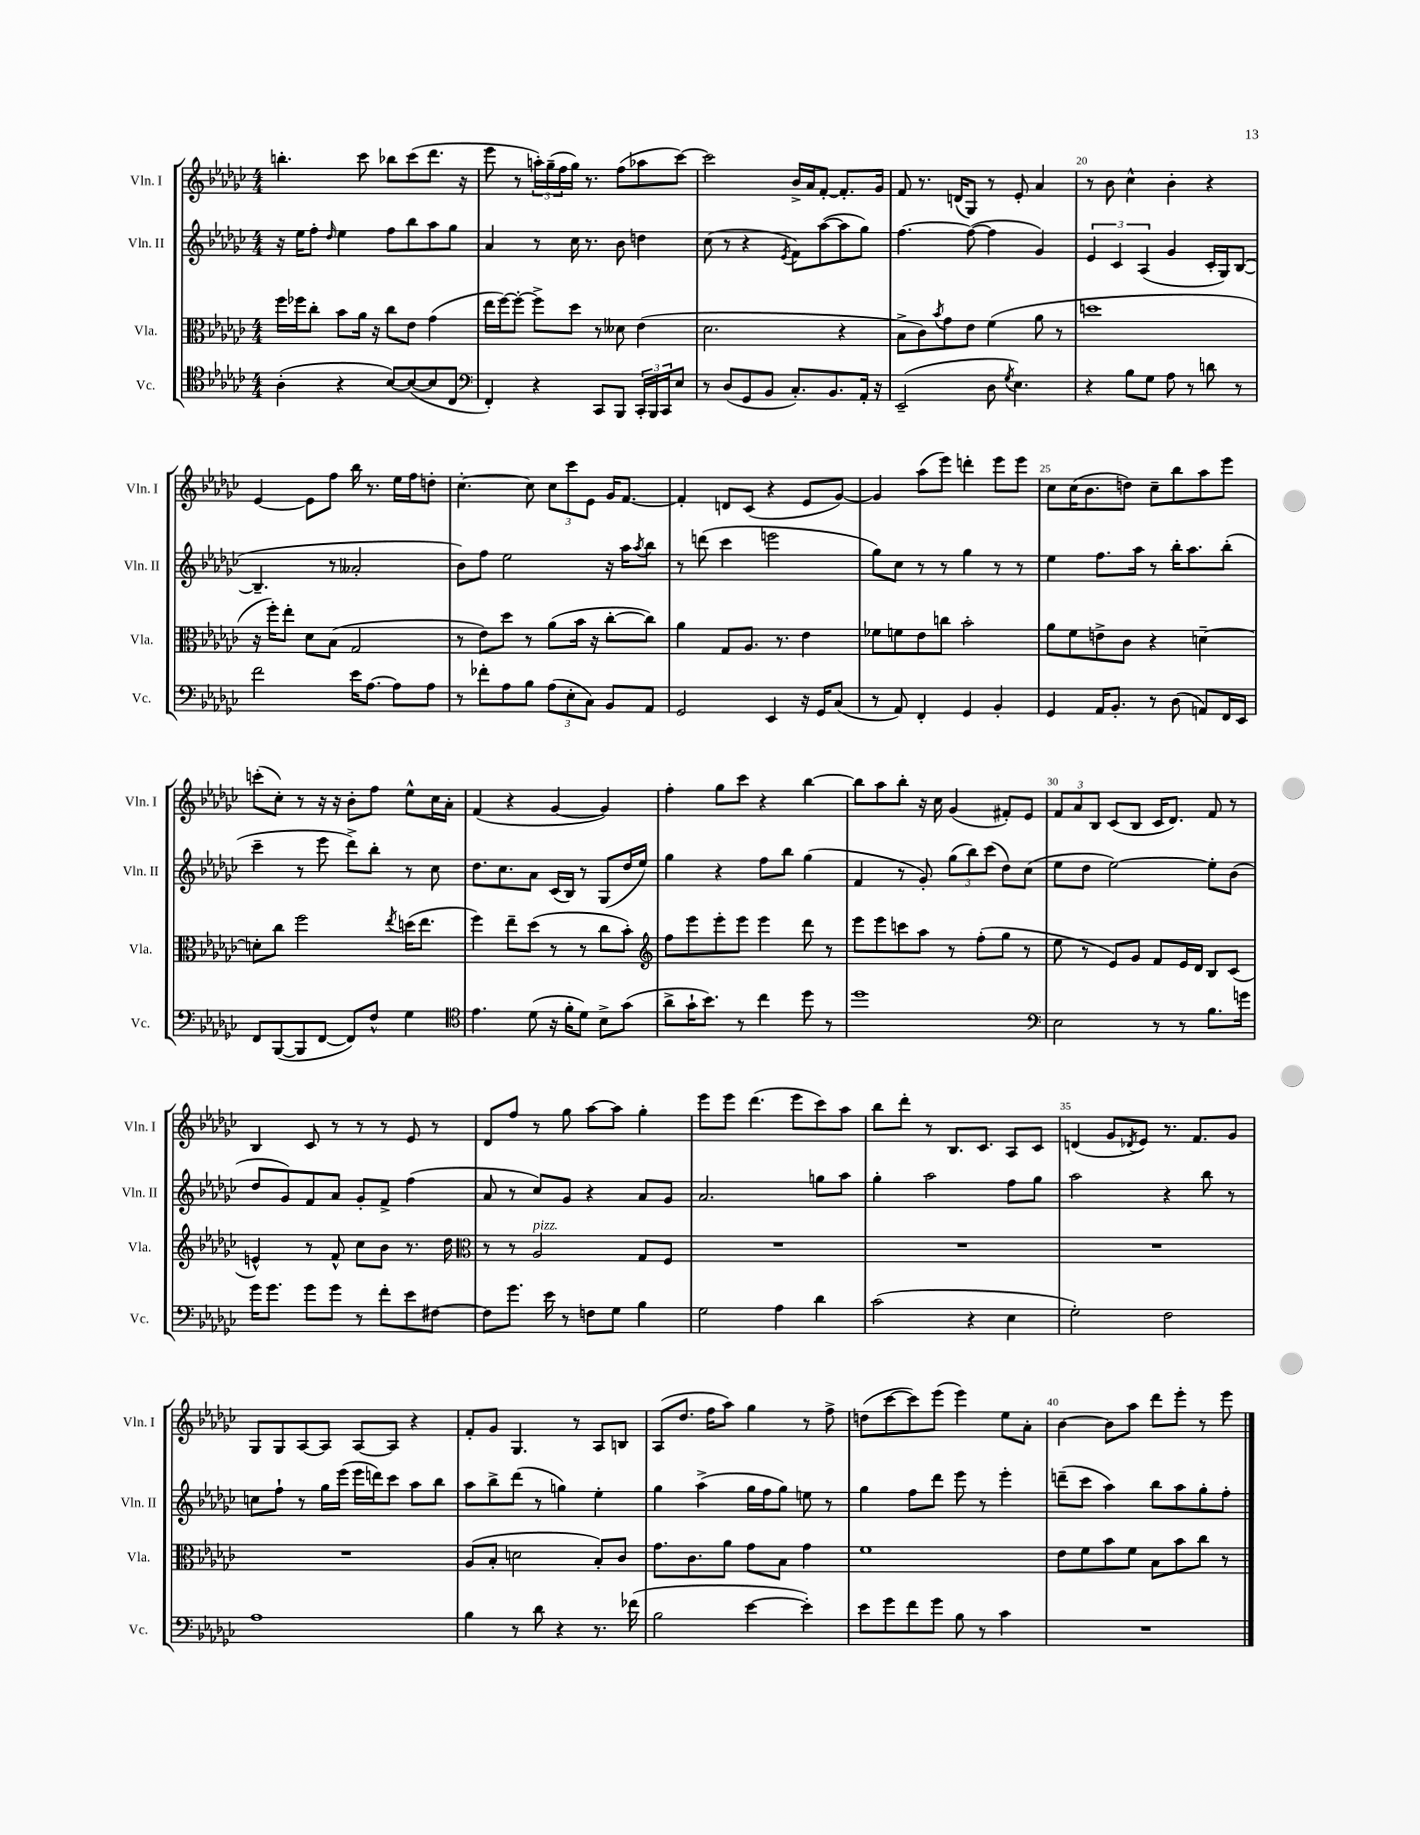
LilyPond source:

<<
\new StaffGroup <<
\new Staff = "s0" \with { instrumentName = "Vln. I" shortInstrumentName = "Vln. I" } {
    \clef treble \key ges \major \numericTimeSignature \time 4/4
    b''4.-. ces'''8 bes''8 ces'''8( des'''8. r16 |
    ees'''8 r8 \tuplet 3/2 { a''16-.) ges''16--( f''16 } ges''16) r8. f''8( aes''8 ces'''8~) |
    ces'''2 bes'16-> aes'16 f'8~-. f'8.-. ges'16 |
    f'8 r8. d'16( ges8) r8 ees'8-. aes'4 |
    r8 bes'8 ces''4-^ bes'4-. r4 |
    ees'4~ ees'8 f''8 bes''16 r8. ees''16 f''16 d''8-. |
    ces''4.~-. ces''8 \tuplet 3/2 { ces''8 ces'''8 ees'8 } ges'16 f'8.~ |
    f'4-. d'8 ces'8( r4 ees'8 ges'8~) |
    ges'4 aes''8( ees'''8) d'''4-. ees'''8 ees'''8 |
    ces''8 ces''16( bes'8. d''8) ces''8-- bes''8 aes''8 ees'''8 |
    c'''8-.( ces''8-.) r8 r16 r16 bes'8-. f''8 ees''8-^ ces''16 aes'16-. |
    f'4( r4 ges'4~ ges'4) |
    f''4-. ges''8 ces'''8 r4 bes''4~ |
    bes''8 aes''8 bes''8-. r16 ces''16 ges'4( fis'8-.) ees'8 |
    \tuplet 3/2 { f'8 aes'8 bes8 } ces'8( bes8 ces'16 des'8.) f'8 r8 |
    bes4 ces'8 r8 r8 r8 ees'8 r8 |
    des'8 f''8 r8 ges''8 aes''8~ aes''8 ges''4-. |
    ees'''8 ees'''8 des'''4.( ees'''8 ces'''8) aes''8 |
    bes''8 des'''8-. r8 bes8. ces'8. aes8 ces'8 |
    d'4( ges'8 \acciaccatura { des'8 } ees'8) r8. f'8. ges'8 |
    ges8 ges8 aes8~ aes8 aes8~ aes8 r4 |
    f'8-. ges'8 ges4. r8 aes8 b8 |
    aes8( des''8. f''16 aes''8) ges''4 r8 f''8-> |
    d''8( ces'''8~ ces'''8) ees'''8( ees'''4) ees''8 aes'8-. |
    bes'4~ bes'8 aes''8 des'''8 ees'''8-. r8 ees'''8 \bar "|." |
}
\new Staff = "s1" \with { instrumentName = "Vln. II" shortInstrumentName = "Vln. II" } {
    \clef treble \key ges \major \numericTimeSignature \time 4/4
    r16 ees''16 f''8-. \grace { des''16 } ees''4 f''8 bes''8 aes''8 ges''8 |
    aes'4 r8 ces''16 r8. bes'8 d''4 |
    ces''8( r8 r4 \acciaccatura { ees'8 } f'8) aes''8~( aes''8 ges''8) |
    f''4.~ f''8~( f''4 ges'4) |
    \tuplet 3/2 { ees'4 ces'4 aes4( } ges'4 ces'16-. ges16) bes8~( |
    bes4.-- r8 aeses'2-. |
    bes'8) f''8 ees''2 r16 aes''16 \acciaccatura { aes''8 } bes''8 |
    r8 d'''8( ces'''4 e'''2 |
    ges''8) ces''8 r8 r8 ges''4 r8 r8 |
    ees''4 f''8. aes''16 r8 bes''16-. aes''8. bes''8-.( |
    ces'''4-- r8 ees'''8 des'''8->) bes''8-. r8 ces''8 |
    des''8. ces''8. aes'8 ces'16( bes16) r8 ges8( des''16 ees''16) |
    ges''4 r4 f''8 bes''8 ges''4( |
    f'4 r8 ges'8-.) \tuplet 3/2 { ges''8( bes''8) ces'''8( } des''8) ces''8( |
    ees''8 des''8 ees''2~) ees''8-. bes'8( |
    des''8 ges'8) f'8 aes'8 ges'8-. f'8-> f''4( |
    aes'8 r8 ces''8) ges'8 r4 aes'8 ges'8 |
    aes'2. g''8 aes''8 |
    ges''4-. aes''2 f''8 ges''8 |
    aes''2 r4 bes''8 r8 |
    c''8 f''8-! r8 ges''16 ees'''16( ees'''16 d'''16) ces'''8 aes''8 bes''8 |
    aes''8 bes''8-> des'''8( r8 g''4) ees''4-. |
    ges''4 aes''4->( ges''16 f''16 ges''8) e''8 r8 |
    ges''4 f''8 des'''8 ees'''8 r8 ees'''4-. |
    d'''8--( ces'''8 aes''4) bes''8 aes''8 ges''8-. f''8-. \bar "|." |
}
\new Staff = "s2" \with { instrumentName = "Vla." shortInstrumentName = "Vla." } {
    \clef alto \key ges \major \numericTimeSignature \time 4/4
    f''16 fes''16 ces''8-. bes'8 aes'16 r16 ces''8 ees'8 ges'4( |
    ees''16 f''16~) f''8~-. f''8-> des''8 r8 deses'8 ees'4( |
    des'2. r4 |
    bes8-> ces'8) \acciaccatura { bes'8 } ges'8 ees'8 f'4( aes'8 r8 |
    d''1 |
    r16 f''16-.) ees''8-. des'8 bes8( ges2 |
    r8 ees'8) des''8 r8 aes'8( bes'16 r16 ces''8~-. ces''8) |
    aes'4 ges8 aes8. r8. ees'4 |
    fes'8 f'8 ees'8 c''8 bes'2-. |
    aes'8 f'8 e'8-> ces'8 r4 d'4~-- |
    d'8-. ces''8 f''2 \acciaccatura { ees''8 } d''16( ees''8. |
    f''4) ees''8-- des''8( r8 r8 ces''8 bes'8-.) |
    \clef treble f''8 ees'''8 ees'''8-. ees'''8 ees'''4 des'''8 r8 |
    ees'''8 ees'''8 c'''8 aes''8 r8 f''8-.( ges''8 r8 |
    ees''8 r8 ees'8) ges'8 f'8 ees'16 des'16 bes8 ces'8( |
    e'4-^) r8 f'8-^ ces''8 bes'8 r8. des''16 |
    \clef alto r8 r8 aes2^\markup { \italic "pizz." } ges8 f8 |
    R1 |
    R1 |
    R1 |
    R1 |
    aes8( bes8-. d'2 bes8-.) ces'8 |
    ges'8. ces'8. aes'8 ges'8 bes8 ges'4 |
    f'1 |
    ees'8 f'8 bes'8 f'8 bes8 bes'8 ces''8 r8 \bar "|." |
}
\new Staff = "s3" \with { instrumentName = "Vc." shortInstrumentName = "Vc." } {
    \clef tenor \key ges \major \numericTimeSignature \time 4/4
    aes4-.( r4 bes8~) bes8~( bes8 ces8 |
    \clef bass f,4-.) r4 ces,8 bes,,8 \tuplet 3/2 { ces,16-. bes,,16 ces,16 } ees8 |
    r8 des8( ges,8 bes,8 ces8.-.) bes,8. aes,16-. r16 |
    ees,2--( des8 \acciaccatura { ges8 } ees4.) |
    r4 bes8 ges8 aes8 r8 d'8 r8 |
    f'2 ees'16 aes8.~ aes8 aes8 |
    r8 fes'8-. aes8 bes8 \tuplet 3/2 { aes8( ees8-. ces8) } bes,8 aes,8 |
    ges,2 ees,4 r16 ges,16 ces8( |
    r8 aes,8) f,4-. ges,4 bes,4-. |
    ges,4 aes,16 bes,8.-. r8 des8( a,8) f,16 ees,16 |
    f,8 bes,,8~( bes,,8 f,8~ f,8) f8-^ ges4 |
    \clef tenor ees'4. des'8( r16 f'16-. des'8) bes8-> ges'8( |
    aes'8-> ges'16-! bes'8.) r8 ces''4 des''8 r8 |
    des''1 |
    \clef bass ees2 r8 r8 bes8. g'16 |
    ges'16 ges'8. ges'8 ges'8 r8 f'8-. ees'8 fis8~ |
    fis8 ges'8. ees'16 r8 f8 ges8 bes4 |
    ges2 aes4 des'4 |
    ces'2( r4 ees4 |
    ges2-.) f2 |
    aes1 |
    bes4 r8 des'8 r4 r8. fes'16( |
    bes2 ees'4~ ees'4-.) |
    ees'8 ges'8 f'8 ges'8 bes8 r8 ces'4 |
    R1 \bar "|." |
}
>>
>>
\layout { \context { \Score currentBarNumber = #16 \override BarNumber.break-visibility = ##(#f #t #t) barNumberVisibility = #(every-nth-bar-number-visible 5) } }
